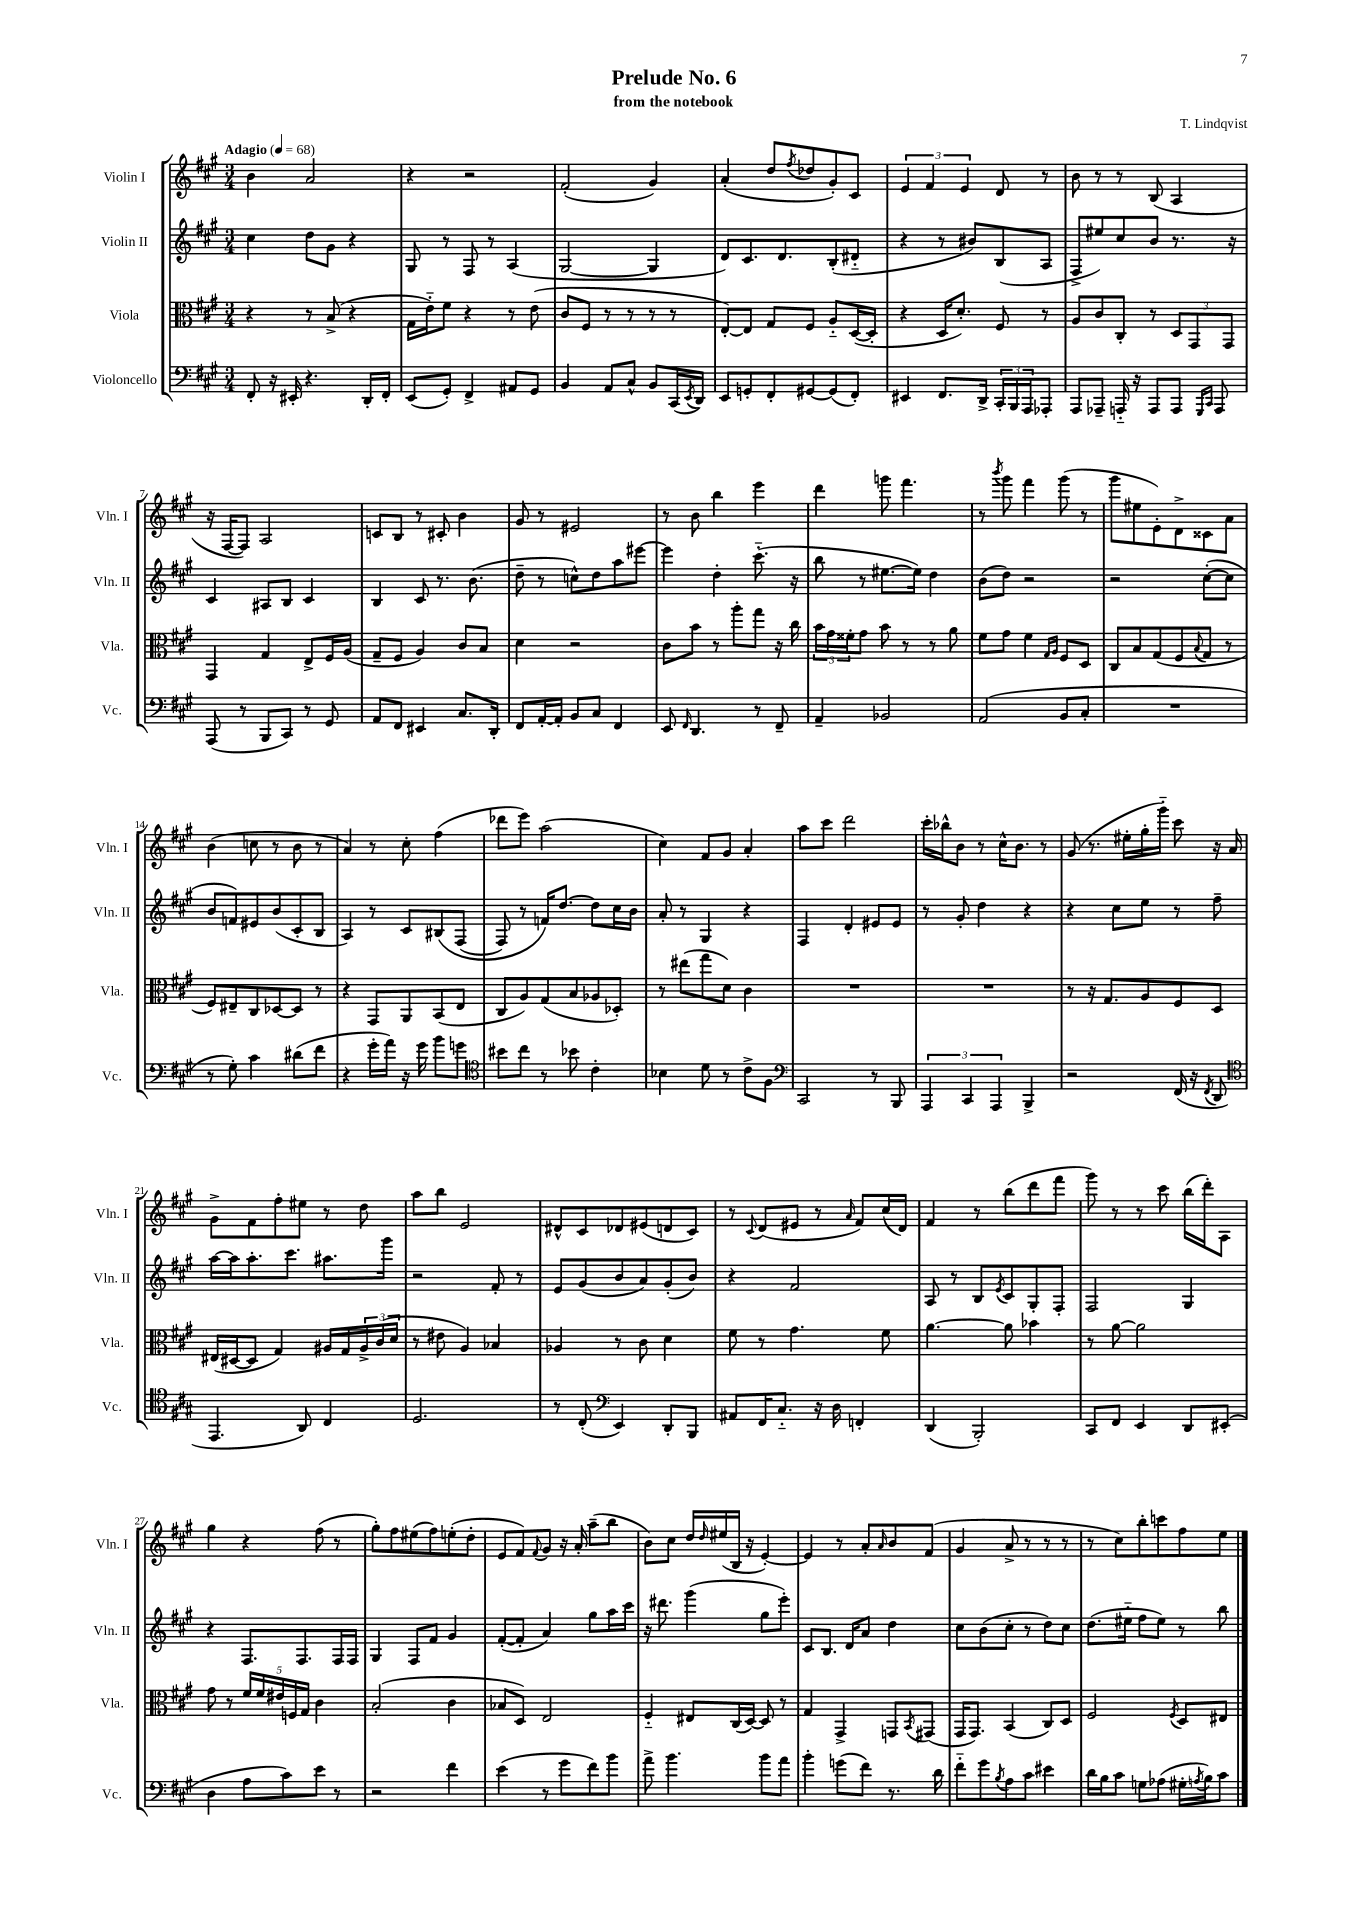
\header { title = "Prelude No. 6" composer = "T. Lindqvist" subtitle = "from the notebook" }
<<
\new StaffGroup <<
\new Staff = "s0" \with { instrumentName = "Violin I" shortInstrumentName = "Vln. I" } {
    \clef treble \key a \major \numericTimeSignature \time 3/4 \tempo "Adagio" 4 = 68
    b'4 a'2 |
    r4 r2 |
    fis'2-.( gis'4) |
    a'4-.( d''8 \acciaccatura { fis''8 } des''8 gis'8-.) cis'8 |
    \tuplet 3/2 { e'4 fis'4 e'4 } d'8 r8 |
    b'8 r8 r8 b8( a4 |
    r16 fis16~ fis8) a2 |
    c'8 b8 r8 cis'8-. b'4 |
    gis'8 r8 eis'2 |
    r8 b'8 b''4 e'''4 |
    d'''4 g'''8 fis'''4. |
    r8 \acciaccatura { b'''8 } gis'''8 fis'''4 gis'''8( r8 |
    gis'''8 eis''8 e'8-.) d'8-> cisis'8 a'8 |
    b'4( c''8 r8 b'8 r8 |
    a'4) r8 cis''8-. fis''4( |
    des'''8 e'''8) a''2( |
    cis''4) fis'8 gis'8 a'4-. |
    a''8 cis'''8 d'''2 |
    cis'''16-. bes''16-^ b'8 r8 cis''16-^ b'8. r8 |
    gis'8( r8. eis''16-. gis''16-. gis'''16-_) cis'''8 r16 a'16 |
    gis'8-> fis'8 fis''8-. eis''8 r8 d''8 |
    a''8 b''8 e'2 |
    dis'8-^ cis'8 des'8 eis'8( d'8 cis'8) |
    r8 \appoggiatura { cis'8 } d'8( eis'8 r8 \grace { a'16 } fis'8) cis''16( d'16) |
    fis'4 r8 b''8( d'''8 fis'''8 |
    gis'''8) r8 r8 cis'''8 b''16( d'''16-.) a8 |
    gis''4 r4 fis''8( r8 |
    gis''8-.) fis''8 eis''8( fis''8) e''8-.( d''8-. |
    e'8 fis'8) \appoggiatura { fis'8 } gis'8 r16 a'16-. a''8--( b''8 |
    b'8) cis''8 d''16 \grace { d''16 } eis''16( b16 r16 e'4~-.) |
    e'4 r8 a'8-. \grace { a'16 } b'8 fis'8( |
    gis'4 a'8-> r8 r8 r8 |
    r8 cis''8) b''8-. c'''8 fis''8 e''8 \bar "|." |
}
\new Staff = "s1" \with { instrumentName = "Violin II" shortInstrumentName = "Vln. II" } {
    \clef treble \key a \major \numericTimeSignature \time 3/4
    cis''4 d''8 gis'8 r4 |
    gis8 r8 fis8 r8 a4( |
    gis2~ gis4 |
    d'8) cis'8. d'8. b8-.( dis'8-_ |
    r4 r8 bis'8) b8( a8 |
    fis8-> eis''8) cis''8 b'8 r8. r16 |
    cis'4 ais8 b8 cis'4 |
    b4 cis'8 r8. b'8.( |
    d''8-- r8 c''8-^) d''8 a''8 eis'''8~ |
    eis'''4 d''4-. cis'''8.-_( r16 |
    b''8 r8 eis''8.~ eis''16) d''4 |
    b'8( d''8) r2 |
    r2 cis''8~-.( cis''8 |
    b'8 f'8) eis'8 b'8( cis'8-. b8 |
    a4) r8 cis'8 bis8\( fis8( |
    fis8) r8 f'16\) d''8.~ d''8 cis''16 b'16 |
    a'8-. r8 gis4 r4 |
    fis4 d'4-. eis'8 eis'8 |
    r8 gis'8-. d''4 r4 |
    r4 cis''8 e''8 r8 fis''8-- |
    a''16~ a''16 a''8.-. cis'''8. ais''8. gis'''16 |
    r2 fis'8-. r8 |
    e'8 gis'8( b'8 a'8) gis'8-.( b'8) |
    r4 fis'2 |
    a8 r8 b8 \acciaccatura { e'8 } cis'8 gis8-. fis8-. |
    fis2 gis4 |
    r4 fis8. fis8. fis16 fis16 |
    gis4 fis8 fis'8 gis'4 |
    fis'8~-.( fis'8-. a'4) gis''8 a''16 cis'''16 |
    r16 dis'''8. gis'''4( gis''8 e'''8-.) |
    cis'8 b8. d'16 a'8 d''4 |
    cis''8 b'8( cis''8-. r8 d''8) cis''8 |
    d''8.( eis''16-_ fis''8 eis''8) r8 b''8 \bar "|." |
}
\new Staff = "s2" \with { instrumentName = "Viola" shortInstrumentName = "Vla." } {
    \clef alto \key a \major \numericTimeSignature \time 3/4
    r4 r8 b8->( r4 |
    gis16 e'16-_) fis'8 r4 r8 e'8( |
    cis'8 fis8 r8 r8 r8 r8 |
    e8~-.) e8 gis8 fis8 a8-_ d16~( d16-. |
    r4 d16 d'8.-.) fis8 r8 |
    a8 cis'8 cis8-. r8 \tuplet 3/2 { d8 gis,8 gis,8 } |
    gis,4 gis4 e8-> fis16 a16( |
    gis8-- fis8 a4) cis'8 b8 |
    d'4 r2 |
    cis'8 b'8 r8 a''8-. gis''8 r16 cis''16 |
    \tuplet 3/2 { b'16 gis'16 fisis'16-. } gis'8 b'8 r8 r8 a'8 |
    fis'8 gis'8 fis'4 \grace { gis16 a16 } fis8 d8 |
    cis8 b8 gis8( fis8 \appoggiatura { b8 } gis8 r8 |
    fis8) eis8-- cis8 des8~ des8 r8 |
    r4 gis,8 a,8 b,8( e8 |
    cis8 a8) gis8( b8 aes8 des8-.) |
    r8 eis''8( gis''8 d'8) cis'4 |
    R2. |
    R2. |
    r8 r16 gis8. a8 fis8 d8 |
    eis16( dis16~ dis8 gis4) ais16 gis16 \tuplet 3/2 { ais16-> cis'16( d'16 } |
    r8 eis'8 a4) bes4 |
    aes4 r8 cis'8 d'4 |
    fis'8 r8 gis'4. fis'8 |
    a'4.~ a'8 bes'4 |
    r8 a'8~ a'2 |
    gis'8 r8 \tuplet 5/4 { fis'16 fis'16 eis'16 f16 gis16 } cis'4 |
    b2-.( cis'4 |
    bes8 d8) e2 |
    fis4-_ eis8 cis16( d16~) d8 r8 |
    gis4 gis,4-> g,8 \acciaccatura { b,8 } gis,8( |
    gis,16 gis,8.) b,4( cis8) d8 |
    fis2 \acciaccatura { fis8 } d8 eis8 \bar "|." |
}
\new Staff = "s3" \with { instrumentName = "Violoncello" shortInstrumentName = "Vc." } {
    \clef bass \key a \major \numericTimeSignature \time 3/4
    fis,8-. r16 eis,16-. r4. d,16-. fis,16-. |
    e,8( gis,8-.) fis,4-> ais,8 gis,8 |
    b,4 a,8 cis8-^ b,8 cis,16( \acciaccatura { e,8 } d,16) |
    e,8 g,8-. fis,8-. gis,8~ gis,8( fis,8-.) |
    eis,4 fis,8. d,16-> \tuplet 3/2 { cis,16-. b,,16 a,,16 } aes,,8-. |
    a,,8 aes,,8-- a,,16-_ r16 a,,8 a,,8 \grace { gis,,16 cis,16 } a,,8 |
    a,,8( r8 b,,8 cis,8) r8 gis,8 |
    a,8 fis,8 eis,4 cis8. d,16-. |
    fis,8 a,16~-. a,16-. b,8 cis8 fis,4 |
    e,8 \grace { fis,16 } d,4. r8 fis,8-- |
    a,4-- bes,2 |
    a,2( b,8 cis8-. |
    R2. |
    r8 gis8-.) cis'4 dis'8( fis'8 |
    r4 gis'16-. a'16) r16 gis'16 b'8 g'8 |
    \clef tenor bis'8 cis''8 r8 bes'8 cis'4-. |
    bes4 d'8 r8 cis'8-> fis8 |
    \clef bass cis,2 r8 b,,8 |
    \tuplet 3/2 { a,,4 cis,4 a,,4 } b,,4-> |
    r2 fis,16( r16 \acciaccatura { fis,8 } d,8 |
    \clef tenor e,4. a,8) cis4 |
    d2. |
    r8 cis8-.( \clef bass e,4) d,8-. b,,8 |
    ais,8 fis,16 cis8.-_ r16 d16 f,4-. |
    d,4( b,,2-.) |
    cis,8 fis,8 e,4 d,8 eis,8-.( |
    d4 a8 cis'8) e'8 r8 |
    r2 fis'4 |
    e'4( r8 gis'8 fis'8) b'8 |
    a'8-> b'4. b'8 a'8 |
    b'4-. g'8( fis'8) r8. d'16 |
    fis'8-_ gis'8 \acciaccatura { b8 } a8 cis'8 eis'4 |
    d'16 b16 cis'8 g8 aes8( gis16-. \acciaccatura { a8 } b16) cis'8 \bar "|." |
}
>>
>>
